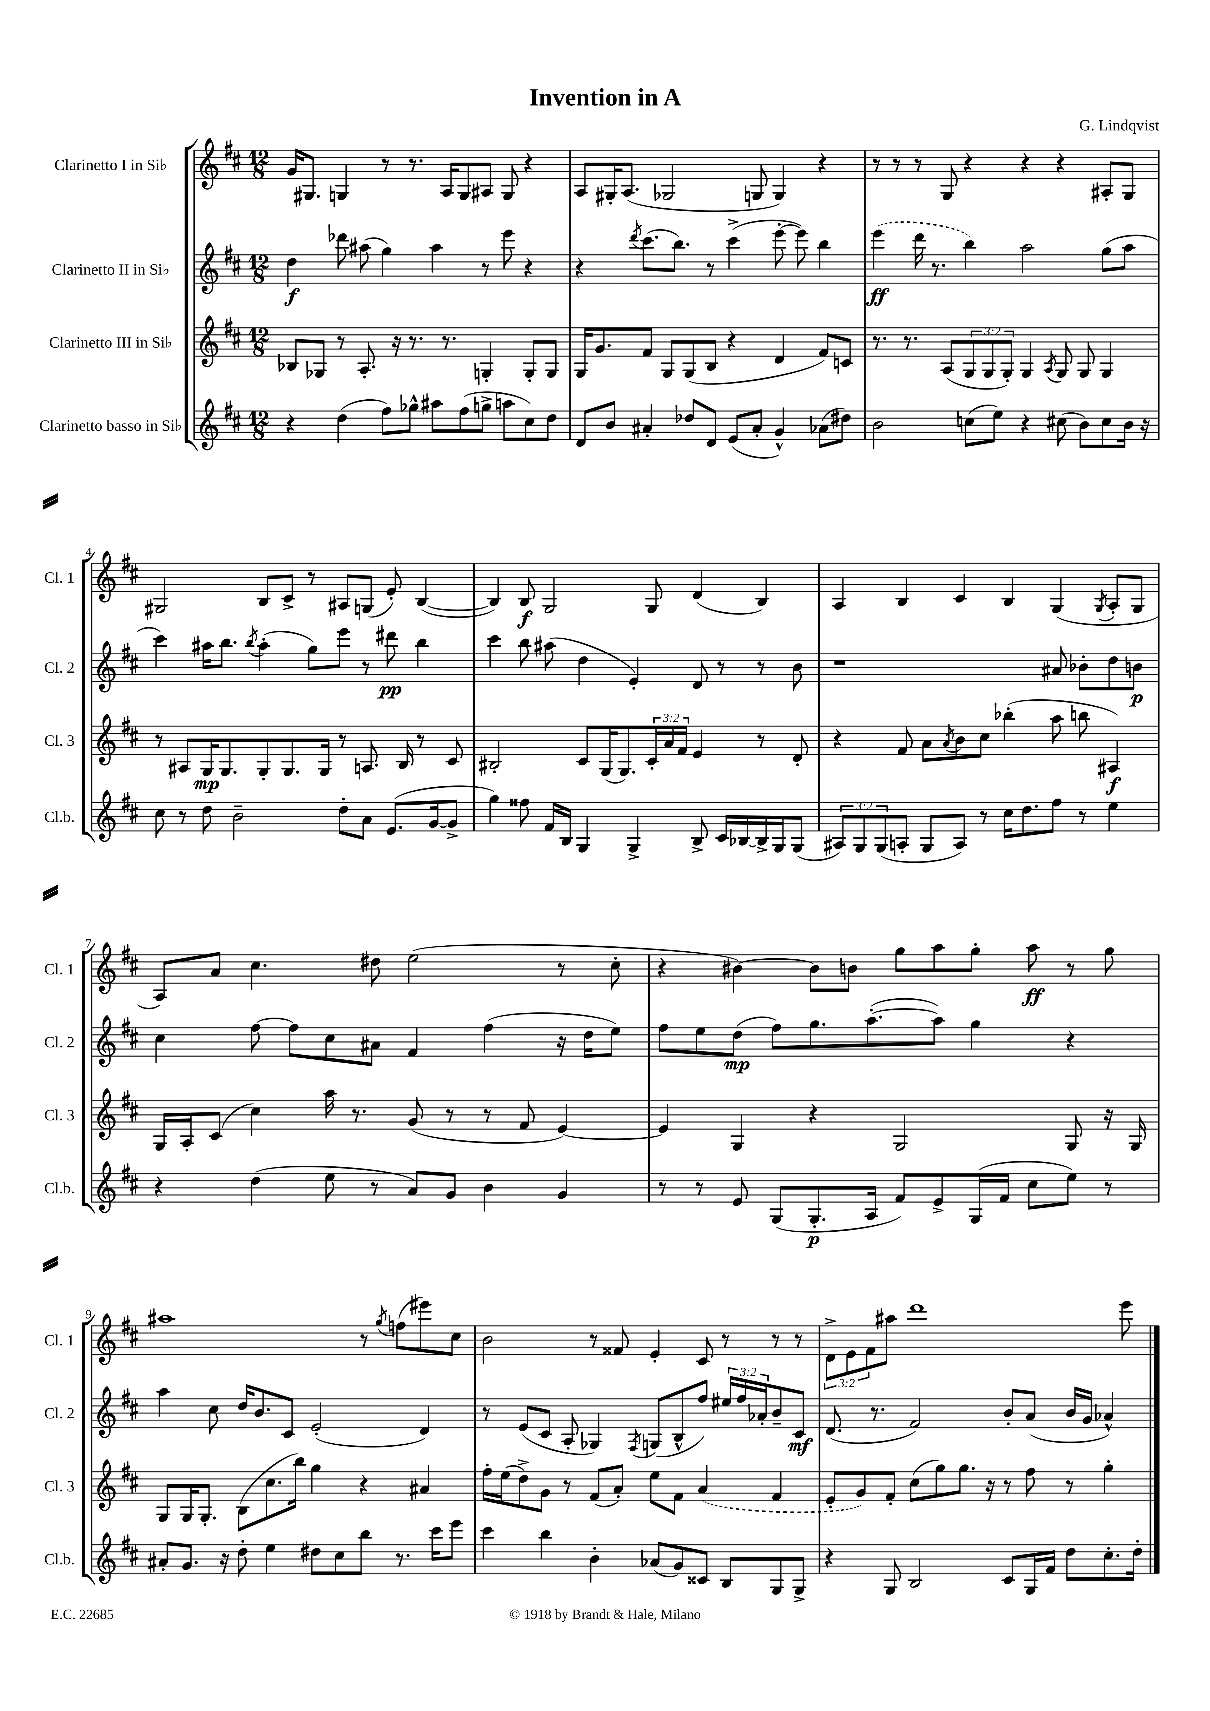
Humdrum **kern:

**kern	**kern	**kern	**kern
*staff4	*staff3	*staff2	*staff1
*clefG2	*clefG2	*clefG2	*clefG2
*k[f#c#]	*k[f#c#]	*k[f#c#]	*k[f#c#]
*M12/8	*M12/8	*M12/8	*M12/8
4r	8B-	4dd	16g
.	.	.	8.G#
.	8G-	.	.
(4dd	8r	8ddd-	4G
.	8.A'	(8aa#	.
8ff#)	.	4gg)	8r
.	16r	.	.
8gg-^^	8.r	.	8.r
8aa#	.	4aa#	.
.	8.r	.	16A
(8ff#	.	.	8G
8gg^	4G'	8r	8A#
8aa	.	8eee	8G
8cc#)	8G'	4r	4r
8dd	8G	.	.
=	=	=	=
8d	16G	4r	8A
.	8.g	.	.
8b	.	.	16G#'
.	.	.	(8.A
.	.	8qddd	.
4a#'	8f#	(8.ccc#	.
.	8G	.	2G-
.	.	8.bb)	.
8dd-	(8G	.	.
8d	8B	8r	.
(8e	4r	(4ccc#^	.
8a#'	.	.	8G
4g^^)	4d	[8eee'	4G)
.	.	8eee])	.
(8a-	8f#)	4bb	4r
8dd#)	8c	.	.
=	=	=	=
2b	8.r	(4eee	8r
.	.	.	8r
.	8.r	.	.
.	.	16ddd	8r
.	.	8.r	.
.	(8A	.	8G
(8cc	12G	4bb)	4r
.	12G	.	.
8ee)	.	.	.
.	12G')	.	.
4r	4G	2aa	4r
.	8qA	.	.
(8cc#	8G	.	4r
8b)	8G	.	.
8cc#	4G	(8gg	8A#'
16b	.	8aa	8G
16r	.	.	.
=	=	=	=
8cc#	8r	4ccc#)	2G#
8r	8A#	.	.
8dd	16G	16aa#	.
.	8.G	8.bb	.
2b~	.	.	.
.	.	8qbb	.
.	8G'	(4aa#'	8B
.	8.G	.	8c#^
.	.	8gg)	8r
.	16G	.	.
8dd'	8r	8eee	8A#
8a	8.A	8r	(8G
(8.e	.	8ddd#	8e')
.	16B	.	.
.	8r	4bb	([4B
[16g	.	.	.
8g^]	8c#	.	.
=	=	=	=
4gg)	2B#'	4ccc#	4B])
8ff##	.	8bb	8B
16f#	.	(8aa#	2G
16B	.	.	.
4G	8c#	4dd	.
.	(16G	.	.
.	8.G)	.	.
4G^	.	4e')	.
.	24c#'	.	8G
.	24a	.	.
.	24f#	.	.
8B^	4e	8d	(4d
16c#	.	8r	.
[16B-	.	.	.
16B-^]	8r	8r	4B)
16G	.	.	.
(8G	8d'	8b	.
=	=	=	=
12A#)	4r	1r	4A
12G	.	.	.
(12G	.	.	.
8A'	8f#	.	4B
8G	8a	.	.
.	8qa	.	.
8A)	8b	.	4c#
8r	8cc#	.	.
16cc#	(4bb-'	.	4B
8.dd	.	.	.
8ff#	8aa	8a#	(4G
8r	8bb	8b-'	.
.	.	.	8qG
4ee	4A#)	8dd	8A'
.	.	8b	8G
=	=	=	=
4r	16G	4cc#	8A)
.	16A'	.	.
.	(8c#	.	8a
(4dd	4cc#)	[8ff#	4.cc#
.	.	8ff#]	.
8ee	16aa	8cc#	.
.	8.r	.	.
8r	.	8a#	8dd#
8a)	(8g	4f#	(2ee
8g	8r	.	.
4b	8r	(4ff#	.
.	8f#	.	.
4g	[4e)	16r	8r
.	.	16dd	.
.	.	8ee)	8cc#'
=	=	=	=
8r	4e]	8ff#	4r
8r	.	8ee	.
8e	4G	(8dd	[4b#)
(8G	.	8ff#)	.
8.G'	4r	8.gg	8b#]
.	.	.	8b
16A	.	([8.aa'	.
8f#)	2G	.	8gg
8e^	.	8aa])	8aa
(16G	.	4gg	8gg'
16f#	.	.	.
8cc#	.	.	8aa
8ee)	8G	4r	8r
8r	16r	.	8gg
.	16G	.	.
=	=	=	=
8a#'	8G	4aa	1aa#
8.g	16G	.	.
.	8.G'	.	.
.	.	8cc#	.
16r	.	.	.
8dd'	(8B	16dd	.
.	.	8.b	.
4ee	8.cc#	.	.
.	.	8c#	.
.	16bb)	.	.
8dd#	4gg	(2e'	.
8cc#	.	.	.
8bb	4r	.	8r
.	.	.	8qgg
8.r	.	.	(8ff
.	4a#	4d)	8eee#)
16ccc#	.	.	.
8eee	.	.	8cc#
=	=	=	=
4ccc#	16ff#'	8r	2b
.	(16ee	.	.
.	8dd^)	(8e	.
4bb	8g	8c#	.
.	8r	8A'	.
4b'	(8f#	4G-)	8r
.	8a')	.	8f##
.	.	8qF#	.
(8a-	8ee	(8G	4e'
8g)	8f#	8B^^	.
8c##	(4a	8ff#)	8c#
8B	.	24ee#	8r
.	.	24ff#	.
.	.	24a-'	.
8G	4f#	8b~	8r
8G^	.	8c#	8r
=	=	=	=
4r	8e'	(8.d	12d^
.	.	.	12e
.	8g)	.	.
.	.	.	12f#
.	.	8.r	.
8G	8f#'	.	8aa#
2B	(8cc#	2f#)	1ddd
.	8gg)	.	.
.	8.gg	.	.
.	16r	.	.
8c#	8r	8b'	.
16G	8ff#	(8a	.
16f#	.	.	.
8dd	8r	16b	.
.	.	16g	.
8.cc#'	4gg'	4a-^^)	.
.	.	.	8eee
16dd'	.	.	.
==	==	==	==
*-	*-	*-	*-
